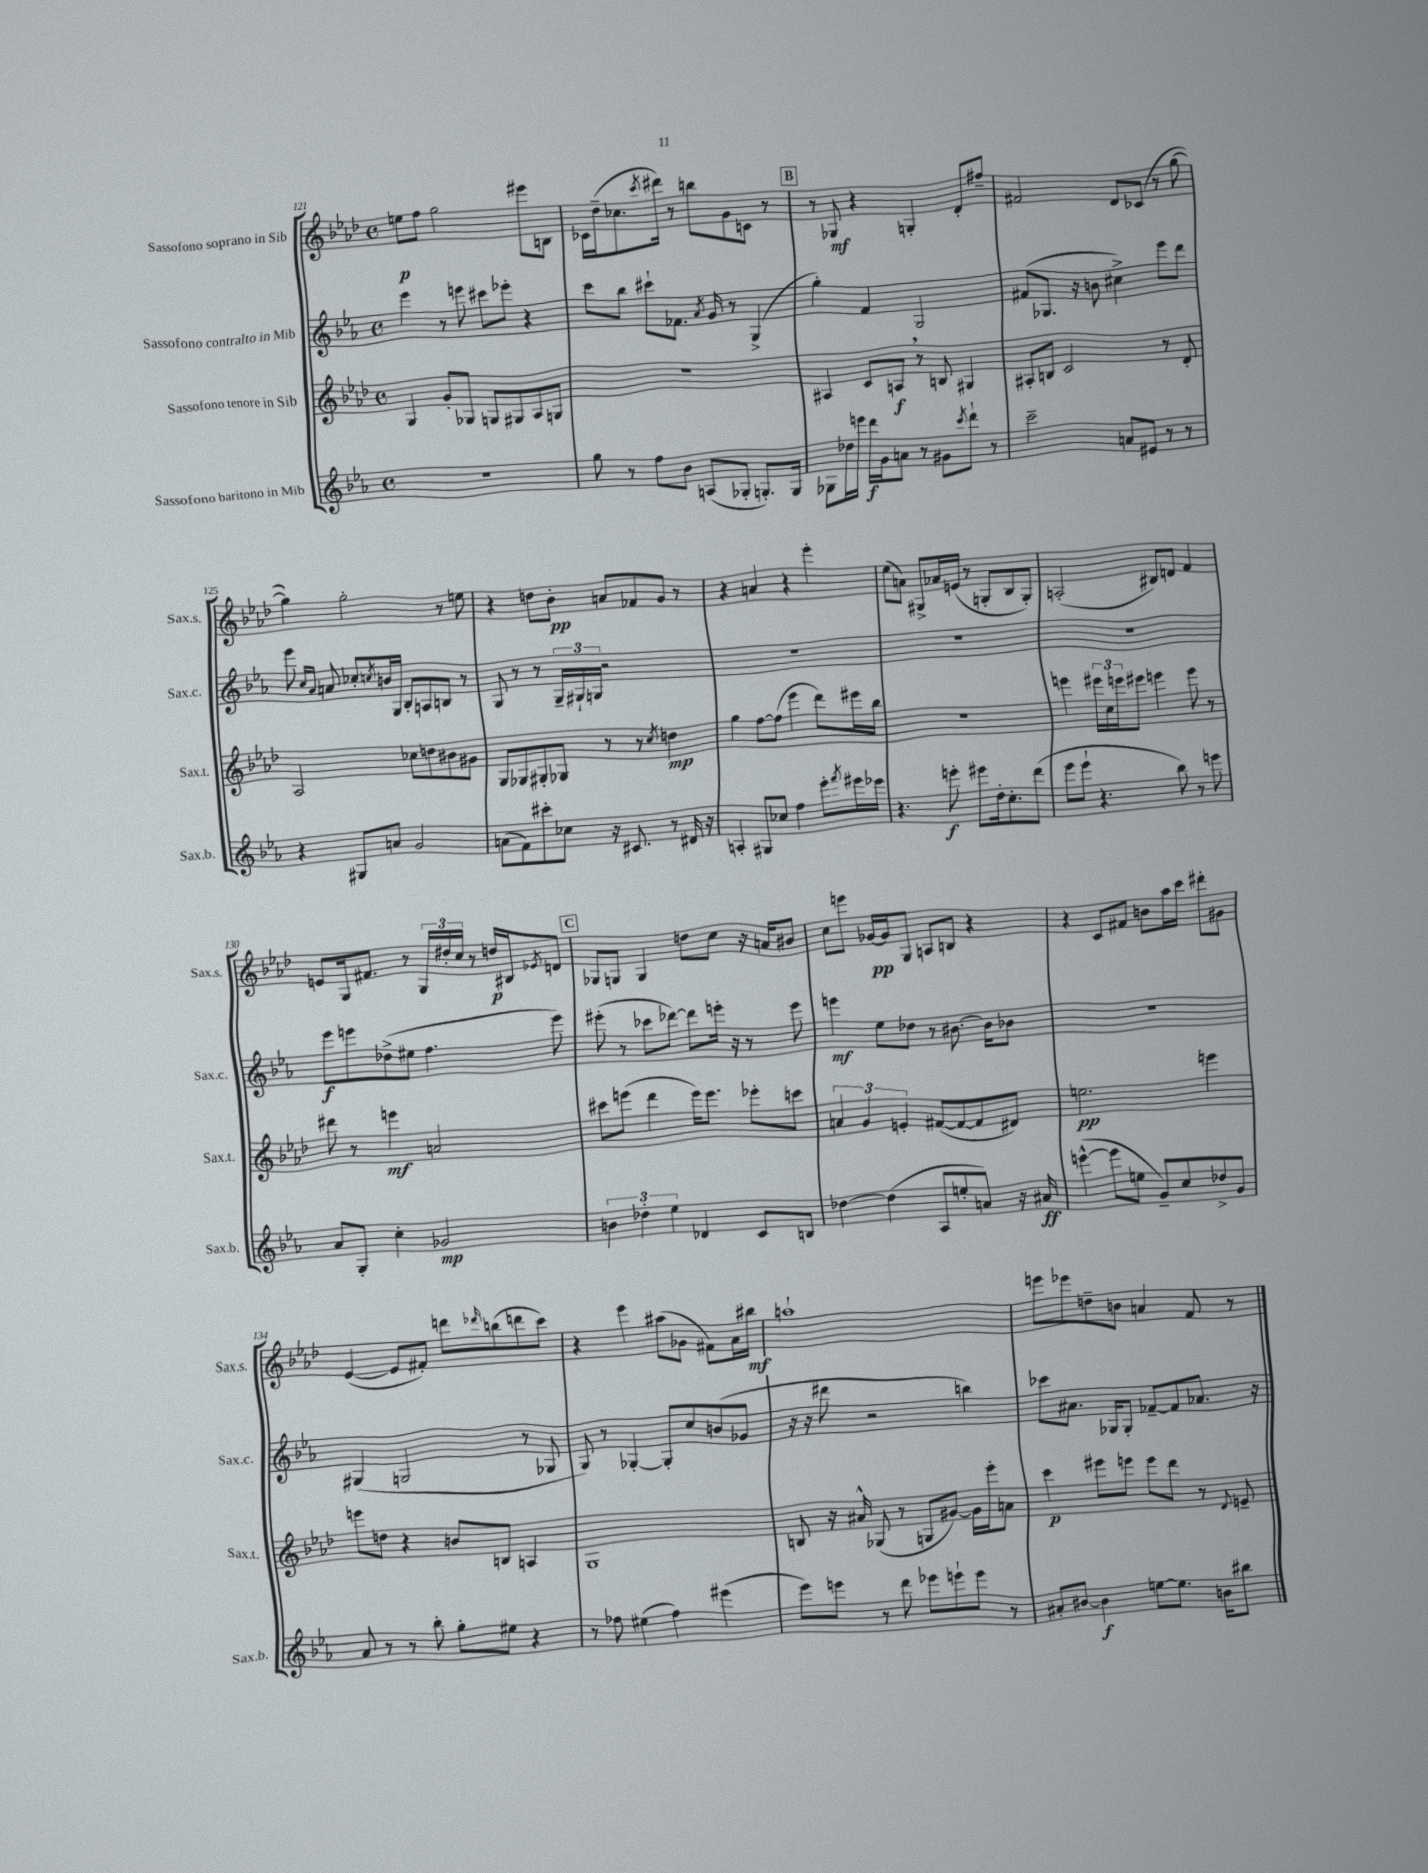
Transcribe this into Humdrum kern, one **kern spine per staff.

**kern	**dynam	**kern	**dynam	**kern	**dynam	**kern	**dynam
*part4	*part4	*part3	*part3	*part2	*part2	*part1	*part1
*staff4	*staff4	*staff3	*staff3	*staff2	*staff2	*staff1	*staff1
*I"Sassofono baritono in Mib	*	*I"Sassofono tenore in Sib	*	*I"Sassofono contralto in Mib	*	*I"Sassofono soprano in Sib	*
*I'Sax.b.	*	*I'Sax.t.	*	*I'Sax.c.	*	*I'Sax.s.	*
*clefG2	*	*clefG2	*	*clefG2	*	*clefG2	*
*k[b-e-a-]	*	*k[b-e-a-d-]	*	*k[b-e-a-]	*	*k[b-e-a-d-]	*
*M4/4	*	*M4/4	*	*M4/4	*	*M4/4	*
*met(c)	*	*met(c)	*	*met(c)	*	*met(c)	*
=121	=121	=121	=121	=121	=121	=121	=121
1r	.	4G/	.	4eee-\	.	8een\L	p
.	.	.	.	.	.	8ff\J	.
.	.	8g'/L	.	8r	.	2gg\	.
.	.	8G-X/J	.	8eeen\	.	.	.
.	.	8Gn/L	.	8ccc#X\L	.	.	.
.	.	8G#X/	.	8eee-X'\J	.	.	.
.	.	8A-/	.	4r	.	8eee#X\L	.
.	.	8Gn/J	.	.	.	8Bn\J	.
=122	=122	=122	=122	=122	=122	=122	=122
8gg\	.	1r	.	8ccc\L	.	16c-X\LL	.
.	.	.	.	.	.	(16dd-~\J	.
8r	.	.	.	8bb-\J	.	8.cc-X\	.
8ff\L	.	.	.	8ccc#X`\L	.	.	.
.	.	.	.	.	.	8qccc/	.
.	.	.	.	.	.	16ddd#X\Jk)	.
8b-\J	.	.	.	8.f-X\J	.	8r	.
(8An/L	.	.	.	.	.	8bbn\L	.
.	.	.	.	8qa-/	.	.	.
.	.	.	.	16g/	.	.	.
8G-X'/J	.	.	.	8r	.	8g\	.
8.Gn'/L)	.	.	.	(4G^/	.	8cn\J	.
.	.	.	.	.	.	8r	.
16G/Jk	.	.	.	.	.	.	.
!!LO:REH:place=s1:t=B
=123	=123	=123	=123	=123	=123	=123	=123
8G-X\L	.	4A#X/	.	4gg'\)	.	8r	.
16dd-X\L	.	.	.	.	.	8G-X/	mf
16eeen\JJ	.	.	.	.	.	.	.
16ddd\LL	f	8c/L	.	4f/	.	4r	.
16g\J	.	.	.	.	.	.	.
8an\J	.	8An,/J	f	.	.	.	.
8r	.	8r	.	2G/	.	4Gn'/	.
8g#X\L	.	8Bn/	.	.	.	.	.
8qccc/	.	.	.	.	.	.	.
8ddd`\J	.	4G#X/	.	.	.	8d-'/L	.
8r	.	.	.	.	.	8ff#X~/J	.
=124	=124	=124	=124	=124	=124	=124	=124
2ccc~\	.	8A#X'/L	.	(8f#X/L	.	2f#X/	.
.	.	8Bn/J	.	8.G-X/J	.	.	.
.	.	2c/	.	.	.	.	.
.	.	.	.	16r	.	.	.
.	.	.	.	8bn\	.	.	.
8an/L	.	.	.	4cc#X^\)	.	8d-/L	.
8e#X/J	.	.	.	.	.	(8c-X/J	.
8r	.	8r	.	8eee-\L	.	8r	.
8r	.	8d-'/	.	8ddd\J	.	[8gg\	.
!!LO:LB:g=z
=125	=125	=125	=125	=125	=125	=125	=125
4r	.	2A-/	.	8eee-\	.	4gg\])	.
.	.	.	.	16qqcc/LL	.	.	.
.	.	.	.	16qqa-/JJ	.	.	.
.	.	.	.	8an/	.	.	.
8G#X/L	.	.	.	8cc-X'/L	.	2gg'\	.
.	.	.	.	8qccn/	.	.	.
8an/J	.	.	.	16bn/L	.	.	.
.	.	.	.	16G/JJ	.	.	.
2g/	.	8cc-X\L	.	8B-'/L	.	.	.
.	.	8ddn\	.	8An/	.	.	.
.	.	8b#X\	.	8Bn/J	.	8r	.
.	.	8g#X\J	.	8r	.	8een\	.
=126	=126	=126	=126	=126	=126	=126	=126
(8an\L	.	8G/L	.	8G/	.	4r	.
8f\)	.	8G-X/	.	8r	.	.	.
8ccc#X'\	.	8G#X'/	.	8r	.	8ddn\L	.
8cc-X\J	.	8G-X/J	.	24G~/LL	.	8b-'\J	pp
.	.	.	.	24G#X`/	.	.	.
.	.	.	.	24Gn/JJ	.	.	.
16r	.	8r	.	2r	.	8an/L	.
8.c#X/	.	.	.	.	.	.	.
.	.	8r	.	.	.	8f-X/	.
.	.	8qcc/	.	.	.	.	.
8r	.	4ddn\	mp	.	.	8g/J	.
16d#X/	.	.	.	.	.	8r	.
16r	.	.	.	.	.	.	.
=127	=127	=127	=127	=127	=127	=127	=127
4An'/	.	4gg\	.	1r	.	4r	.
8G#X/L	.	[8ff\L	.	.	.	4an/	.
8cc-X/J	.	(8ff\J]	.	.	.	.	.
4ff\	.	4eee-\	.	.	.	4r	.
8eee-'\L	.	8ddd-\L)	.	.	.	4eee-'\	.
8qfff/	.	.	.	.	.	.	.
16eee#X\L	.	16eee#X\L	.	.	.	.	.
16eee-X\JJ	.	16bb-\JJ	.	.	.	.	.
=128	=128	=128	=128	=128	=128	=128	=128
4.r	.	1r	.	1r	.	(8ee-\L	.
.	.	.	.	.	.	8an\J)	.
.	.	.	.	.	.	8G#X^/L	.
8eeen'\	f	.	.	.	.	16a-X/L	.
.	.	.	.	.	.	(16en/JJ	.
8eee#X\L	.	.	.	.	.	8r	.
16dd'\k	.	.	.	.	.	8Gn'/L	.
8.cc'\	.	.	.	.	.	.	.
.	.	.	.	.	.	8B-/	.
(8ddd\J	.	.	.	.	.	8G'/J)	.
=129	=129	=129	=129	=129	=129	=129	=129
8eee-\L	.	4eeen\	.	1r	.	(2An'/	.
8eee-`\J	.	.	.	.	.	.	.
4.r	.	24eee#X\LL	.	.	.	.	.
.	.	24cc\	.	.	.	.	.
.	.	24eeen\J	.	.	.	.	.
.	.	8eee#X\J	.	.	.	.	.
.	.	4eeen\	.	.	.	8B#X/L)	.
8bb-\)	.	.	.	.	.	8dn/J	.
8r	.	8eee\	.	.	.	4f/	.
8eeen\	.	8r	.	.	.	.	.
!!LO:LB:g=z
=130	=130	=130	=130	=130	=130	=130	=130
8a-/L	.	8ddd#X\	.	8eee-\L	f	8en/L	.
8G'/J	.	8r	.	8eeen\	.	16G/k	.
.	.	.	.	.	.	8.f#X/J	.
4cc'\	.	4eeen\	mf	(8dd-X^\	.	.	.
.	.	.	.	8ee#X\J	.	8r	.
2g-X/	mp	2an/	.	4.ff\	.	24G/LL	.
.	.	.	.	.	.	24dd#X'/	.
.	.	.	.	.	.	24cc/JJ	.
.	.	.	.	.	.	8r	.
.	.	.	.	.	.	16ddn/LL	p
.	.	.	.	.	.	16B#X/J	.
.	.	.	.	.	.	8qe-X/	.
.	.	.	.	8eee\)	.	8dn/J	.
!!LO:REH:place=s1:t=C
=131	=131	=131	=131	=131	=131	=131	=131
6bn\	.	8ccc#X\L	.	(8eee#X'\	.	8G-X/L	.
.	.	(8eeen\J	.	8r	.	8Gn/J	.
6dd-X'\	.	.	.	.	.	.	.
.	.	4ddd-\	.	8ccc-X\L	.	4G/	.
6ee-\	.	.	.	.	.	.	.
.	.	.	.	[8ddd-X\J)	.	.	.
4d-X/	.	16eee\KL)	.	8ddd-\L]	.	8ddn\L	.
.	.	8.eee\J	.	.	.	.	.
.	.	.	.	16eeen'\Jk	.	8cc\J	.
.	.	.	.	16r	.	.	.
8c/L	.	8eee-X'\L	.	8r	.	16r	.
.	.	.	.	.	.	16an/KL	.
8Bn/J	.	8cccn\J	.	8eee\	.	8b#X/J	.
=132	=132	=132	=132	=132	=132	=132	=132
[4dd-X\	.	6an/	.	4eeen\	mf	8cc\L	.
.	.	.	.	.	.	8eeen\J	.
.	.	6g/	.	.	.	.	.
(4dd-\]	.	.	.	8ee-\L	.	[16g-X/LL	pp
.	.	.	.	.	.	16g-/J]	.
.	.	6en'/	.	.	.	.	.
.	.	.	.	8dd-X\J	.	8G/J	.
8A-/L	.	([8f#X/L	.	8r	.	8An/L	.
8een'/	.	8f#/_	.	[8.b#X\	.	8Bn/J	.
8an/J)	.	8f#/]	.	.	.	4r	.
.	.	.	.	16b#\KL]	.	.	.
16r	.	8d#X/J)	.	8b-X\J	.	.	.
16a#X/	ff	.	.	.	.	.	.
=133	=133	=133	=133	=133	=133	=133	=133
([4eeen^^\	.	2.een\	pp	1r	.	4r	.
8eee\L]	.	.	.	.	.	8c/L	.
8een\J	.	.	.	.	.	8f#X/J	.
8g~/L)	.	.	.	.	.	8bn\L	.
8cc/	.	.	.	.	.	16aa-\L	.
.	.	.	.	.	.	16ccc\JJ	.
8dd-X^/	.	4eeen\	.	.	.	8ddd#X'\L	.
8g/J	.	.	.	.	.	8g#X\J	.
!!LO:LB:g=z
=134	=134	=134	=134	=134	=134	=134	=134
8a-/	.	8eeen\L	.	(4G#X/	.	([4e-/	.
8r	.	8ddn\J	.	.	.	.	.
8r	.	4r	.	2Gn/	.	8e-/L]	.
8bb-'\	.	.	.	.	.	8f#X'/J)	.
8gg'\L	.	8bn/L	.	.	.	8dddn\L	.
.	.	.	.	.	.	16qqddd-X/	.
8ee#X\J	.	8Bn/J	.	.	.	(8bbn\	.
4r	.	4An/	.	8r	.	8dddn\	.
.	.	.	.	8G-X/	.	8ccc\J)	.
=135	=135	=135	=135	=135	=135	=135	=135
8r	.	1G	.	8G/)	.	4r	.
8ff-X\	.	.	.	8r	.	.	.
(4ee#X\	.	.	.	[4G-X'/	.	4eee-\	.
4ff-\)	.	.	.	8G-'/L]	.	(8aa#X\L	.
.	.	.	.	8cc/	.	8g-X\J	.
(4eee#X\	.	.	.	(8bn/	.	8f#X\L)	.
.	.	.	.	8g-X/J	.	16a-\L	.
.	.	.	.	.	.	16bb#X\JJ	mf
=136	=136	=136	=136	=136	=136	=136	=136
8eee-\L)	.	8Bn/	.	16r	.	1aan`	.
.	.	.	.	16r	.	.	.
8eeen\J	.	16r	.	8ddd#X\	.	.	.
.	.	16a#X^^/	.	.	.	.	.
8r	.	(8G-X/	.	2r	.	.	.
8ddd\	.	8r	.	.	.	.	.
8eee-X\L	.	8Gn/L	.	.	.	.	.
8eeen`\	.	[8g#X/J)	.	.	.	.	.
8eee\J	.	16g#\LL]	.	4bbn\)	.	.	.
.	.	16eee-'\J	.	.	.	.	.
8r	.	8an\J	.	.	.	.	.
=137	=137	=137	=137	=137	=137	=137	=137
8a#X'/L	.	4ccc\	p	8ccc-X\L	.	8eeen\L	.
[8b#X/J	.	.	.	8.a#X\J	.	8eee-X\	.
4b#\]	f	8eee#X\L	.	.	.	8ddn~\	.
.	.	.	.	16G-X/KL	.	.	.
.	.	8eeen\J	.	8G-'/J	.	8bn\J	.
[8een\L	.	8eee\L	.	[8f-X~/L	.	4an/	.
8.ee\J]	.	8ddd-\J	.	8f-/]	.	.	.
.	.	8r	.	8.a-X/J	.	8f/	.
16bn\KL	.	.	.	.	.	.	.
.	.	8qqd-/	.	.	.	.	.
8bb#X\J	.	8en~/	.	.	.	8r	.
.	.	.	.	16r	.	.	.
==	==	==	==	==	==	==	==
*-	*-	*-	*-	*-	*-	*-	*-
